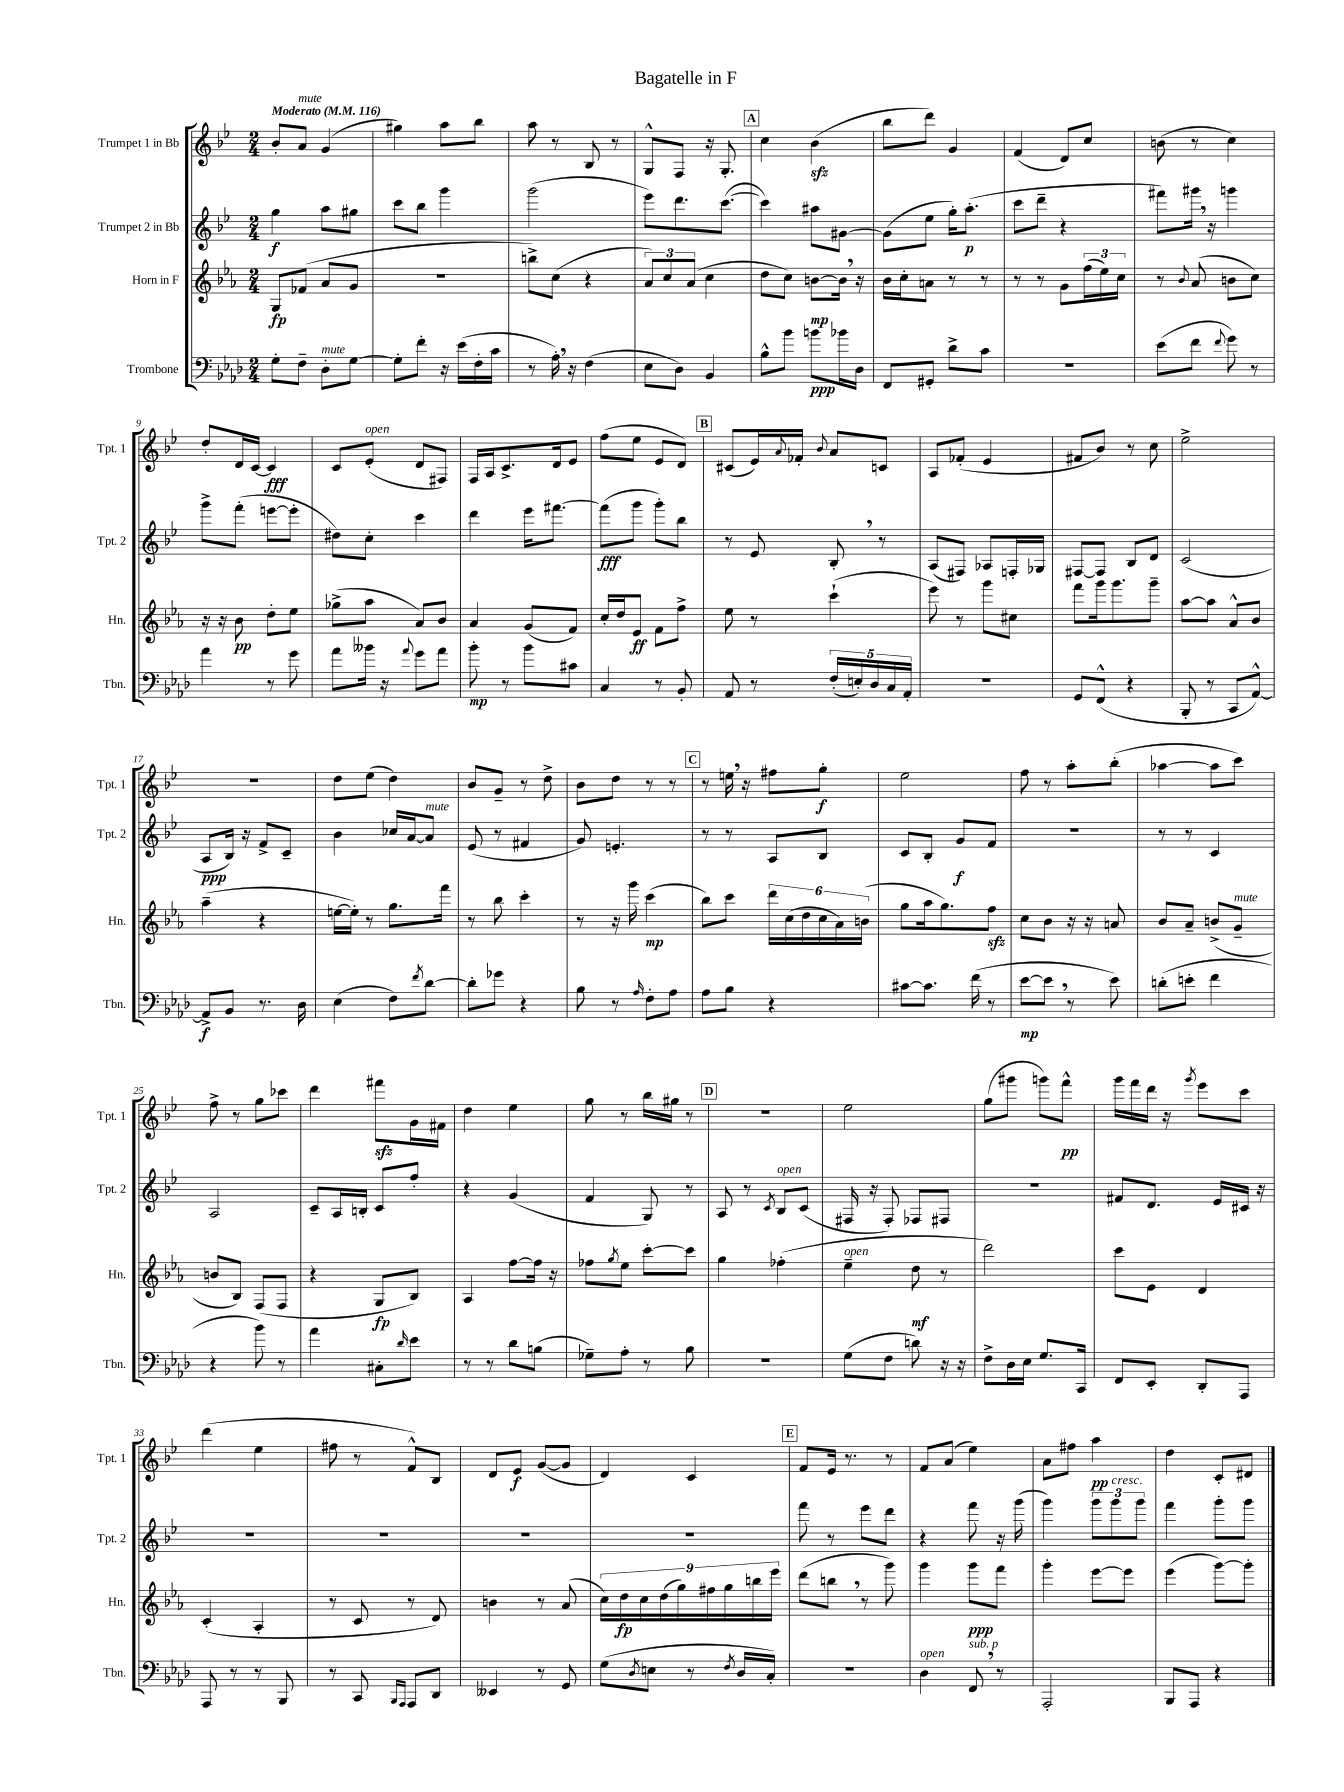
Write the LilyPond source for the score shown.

\header { title = "Bagatelle in F" }
<<
\new StaffGroup <<
\new Staff = "s0" \with { instrumentName = "Trumpet 1 in Bb" shortInstrumentName = "Tpt. 1" } {
    \clef treble \key bes \major \numericTimeSignature \time 2/4 \tempo "Moderato" 4 = 116
    bes'8-. a'8^\markup { \italic "mute" } g'4( |
    gis''4) a''8 bes''8 |
    a''8 r8 bes8 r8 |
    g8-^ f8 r16 g8.-. |
    \mark \markup { \box "A" } c''4 bes'4\sfz( |
    bes''8 d'''8) g'4 |
    f'4( d'8) c''8 |
    b'8( r8 c''4) |
    d''8-. d'16 c'16~ c'4\fff |
    c'8 ees'8-.^\markup { \italic "open" }( d'8 fis8) |
    f16 a16 c'8.-> d'16 ees'8 |
    f''8( ees''8 ees'8 d'8) |
    \mark \markup { \box "B" } cis'8( ees'16) \appoggiatura { a'8 } fes'16-. \appoggiatura { bes'8 } a'8 c'8 |
    a8 fes'8-.( ees'4 |
    fis'8 bes'8) r8 c''8 |
    ees''2-> |
    R2 |
    d''8 ees''8( d''4) |
    bes'8 g'8-- r8 d''8-> |
    bes'8 d''8 r8 r8 |
    \mark \markup { \box "C" } r8 e''16 \breathe r16 fis''8 g''8-.\f |
    ees''2 |
    f''8 r8 a''8-. bes''8-.( |
    aes''4~ aes''8 c'''8) |
    f''8-> r8 g''8 ces'''8 |
    d'''4 fis'''8\sfz g'16 fis'16 |
    d''4 ees''4 |
    g''8 r8 bes''16 gis''16 r8 |
    \mark \markup { \box "D" } r2 |
    ees''2 |
    g''8( gis'''8 g'''8) f'''8-^\pp |
    g'''16 f'''16 d'''16 r16 \acciaccatura { g'''8 } ees'''8 c'''8 |
    d'''4( ees''4 |
    fis''8 r8 f'8-^) bes8 |
    d'8 ees'8\f g'8~( g'8 |
    d'4) c'4 |
    \mark \markup { \box "E" } f'8 ees'16 r8. r8 |
    f'8 a'8( ees''4) |
    a'8 fis''8 a''4\pp |
    d''4 c'8-. dis'8 \bar "|." |
}
\new Staff = "s1" \with { instrumentName = "Trumpet 2 in Bb" shortInstrumentName = "Tpt. 2" } {
    \clef treble \key bes \major \numericTimeSignature \time 2/4
    g''4\f a''8 gis''8 |
    c'''8 bes''8 g'''4 |
    g'''2( |
    ees'''8) d'''8. c'''8.~( |
    \mark \markup { \box "A" } c'''4) ais''8 gis'8~ |
    gis'8( ees''8 g''16-.) a''8.-.\p( |
    c'''8 d'''8-- r4 |
    fis'''8) gis'''16 \breathe r16 g'''4 |
    g'''8-> f'''8-.( e'''8~ e'''8-. |
    dis''8) c''8-. c'''4 |
    d'''4 ees'''16 fis'''8.~ |
    fis'''8\fff( g'''8 g'''8-.) bes''8 |
    \mark \markup { \box "B" } r8 ees'8 bes8-. \breathe r8 |
    a8( fis8) aes8 f16-. ges16 |
    fis8~ fis8 bes8 d'8 |
    c'2( |
    a8\ppp bes16) r16 f'8-> c'8-- |
    bes'4 ces''16 a'16~ a'8^\markup { \italic "mute" } |
    ees'8( r8 fis'4 |
    g'8) e'4.-. |
    \mark \markup { \box "C" } r8 r8 a8 bes8 |
    c'8 bes8-. g'8\f f'8 |
    r2 |
    r8 r8 c'4 |
    a2 |
    c'8-- a16 b16-. c'8 f''8-. |
    r4 g'4( |
    f'4 g8) r8 |
    \mark \markup { \box "D" } a8 r8 \acciaccatura { c'8 } bes8^\markup { \italic "open" } c'8( |
    fis16 r16 fis8-.) fes8 fis8 |
    R2 |
    fis'8 d'8. ees'16 cis'16 r16 |
    R2 |
    R2 |
    R2 |
    R2 |
    \mark \markup { \box "E" } f'''8 r8 ees'''8 d'''8 |
    r4 f'''8 r16 g'''16( |
    g'''4) \tuplet 3/2 { g'''8 g'''8^\markup { \italic "cresc." } g'''8 } |
    f'''4 g'''8-. g'''8 \bar "|." |
}
\new Staff = "s2" \with { instrumentName = "Horn in F" shortInstrumentName = "Hn." } {
    \clef treble \key ees \major \numericTimeSignature \time 2/4
    g8\fp fes'8( aes'8 g'8 |
    r2 |
    b''8->) c''8( r4 |
    \tuplet 3/2 { aes'8) c''8 aes'8( } c''4 |
    \mark \markup { \box "A" } d''8 c''8) b'8~\mp b'16 \breathe r16 |
    bes'16 c''16-. a'8 r8 r8 |
    r8 r8 g'8 \tuplet 3/2 { f''16( ees''16) c''16 } |
    r8 \appoggiatura { bes'8 } aes'8( b'8 c''8) |
    r16 r16 bes'8\pp d''8-. ees''8 |
    ges''8->( aes''8 aes'8) bes'8 |
    aes'4 g'8( f'8) |
    c''16-. d''16 ees'8\ff f'8 f''8-> |
    \mark \markup { \box "B" } ees''8 r8 c'''4-!( |
    ees'''8) r8 g'''8 cis''8 |
    f'''8 g'''16 g'''8. g'''8-- |
    aes''8~ aes''8 aes'8-^ bes'8 |
    aes''4--( r4 |
    e''16~ e''16-.) r8 g''8. f'''16 |
    r8 bes''8 c'''4-. |
    r8 r16 g'''16 c'''4\mp( |
    \mark \markup { \box "C" } bes''8) c'''8 \tuplet 6/4 { d'''16 c''16( d''16 c''16 aes'16) b'16( } |
    g''8 aes''16 g''8.) f''8\sfz |
    c''8 bes'8 r16 r16 a'8 |
    bes'8 aes'8-- b'8->( g'8--^\markup { \italic "mute" } |
    b'8 bes8) f8( f8 |
    r4 g8\fp bes8) |
    aes4 f''8~ f''16 r16 |
    fes''8 \acciaccatura { g''8 } ees''8 c'''8~-. c'''8 |
    \mark \markup { \box "D" } g''4 fes''4-.( |
    ees''4--^\markup { \italic "open" } d''8\mf r8 |
    d'''2) |
    c'''8 ees'8 d'4 |
    c'4-.( aes4-. |
    r8 c'8 r8 d'8) |
    b'4 r8 aes'8( |
    \tuplet 9/8 { c''16) d''16\fp c''16 d''16( g''16) fis''16 g''16 b''16 ees'''16 } |
    \mark \markup { \box "E" } d'''8( b''8 \breathe r8 g'''8) |
    g'''4 g'''8\ppp f'''8 |
    g'''4-. ees'''8~ ees'''8 |
    ees'''4( g'''8~) g'''8-. \bar "|." |
}
\new Staff = "s3" \with { instrumentName = "Trombone" shortInstrumentName = "Tbn." } {
    \clef bass \key aes \major \numericTimeSignature \time 2/4
    g8-. f8-- des8-.^\markup { \italic "mute" } g8~ |
    g8-. f'8-. r16 ees'16( f16-. c'16 |
    r8 aes16-.) \breathe r16 f4( |
    ees8 des8) bes,4 |
    \mark \markup { \box "A" } bes8-^ bes'8 b'8\ppp bes'16 des16 |
    f,8 gis,8-. des'8-> c'8 |
    r2 |
    ees'8( f'8 \appoggiatura { f'8 } g'8) r8 |
    aes'4 r8 g'8 |
    aes'8 beses'16 r16 \appoggiatura { aes'8 } g'8 aes'8 |
    bes'8-.\mp r8 bes'8 cis'8 |
    c4 r8 bes,8-. |
    \mark \markup { \box "B" } aes,8 r8 \tuplet 5/4 { f16-.( e16-.) des16 c16 aes,16-. } |
    R2 |
    g,8 f,8-^( r4 |
    bes,,8-. r8 c,8 aes,8~-^) |
    aes,8->\f bes,8 r8. des16 |
    ees4( f8) \acciaccatura { f'8 } des'8~ |
    des'8-. ges'8 r4 |
    bes8 r8 \grace { aes16 } f8-. aes8 |
    \mark \markup { \box "C" } aes8 bes8 r4 |
    cis'8~ cis'8. f'16( r8 |
    ees'8~\mp ees'8 \breathe r8 ees'8) |
    d'8-.( e'8-. f'4 |
    r4 bes'8) r8 |
    aes'4 cis8-. \grace { des'16 } ees'8 |
    r8 r8 des'8 b8( |
    ges8--) aes8-. r8 bes8 |
    \mark \markup { \box "D" } r2 |
    g8( f8 d'8) r16 r16 |
    f8-> des16 ees16 g8. c,16 |
    f,8 ees,8-. des,8-. aes,,8 |
    aes,,8 r8 r8 bes,,8 |
    r8 c,8 \grace { bes,,16 aes,,16 } aes,,8 des,8 |
    eeses,4 r8 g,8 |
    g8( \acciaccatura { des8 } e8 r8 \acciaccatura { f8 } des16 c16-.) |
    \mark \markup { \box "E" } R2 |
    des4^\markup { \italic "open" } f,8^\markup { \italic "sub. p" } \breathe r8 |
    aes,,2-. |
    bes,,8 aes,,8 r4 \bar "|." |
}
>>
>>
